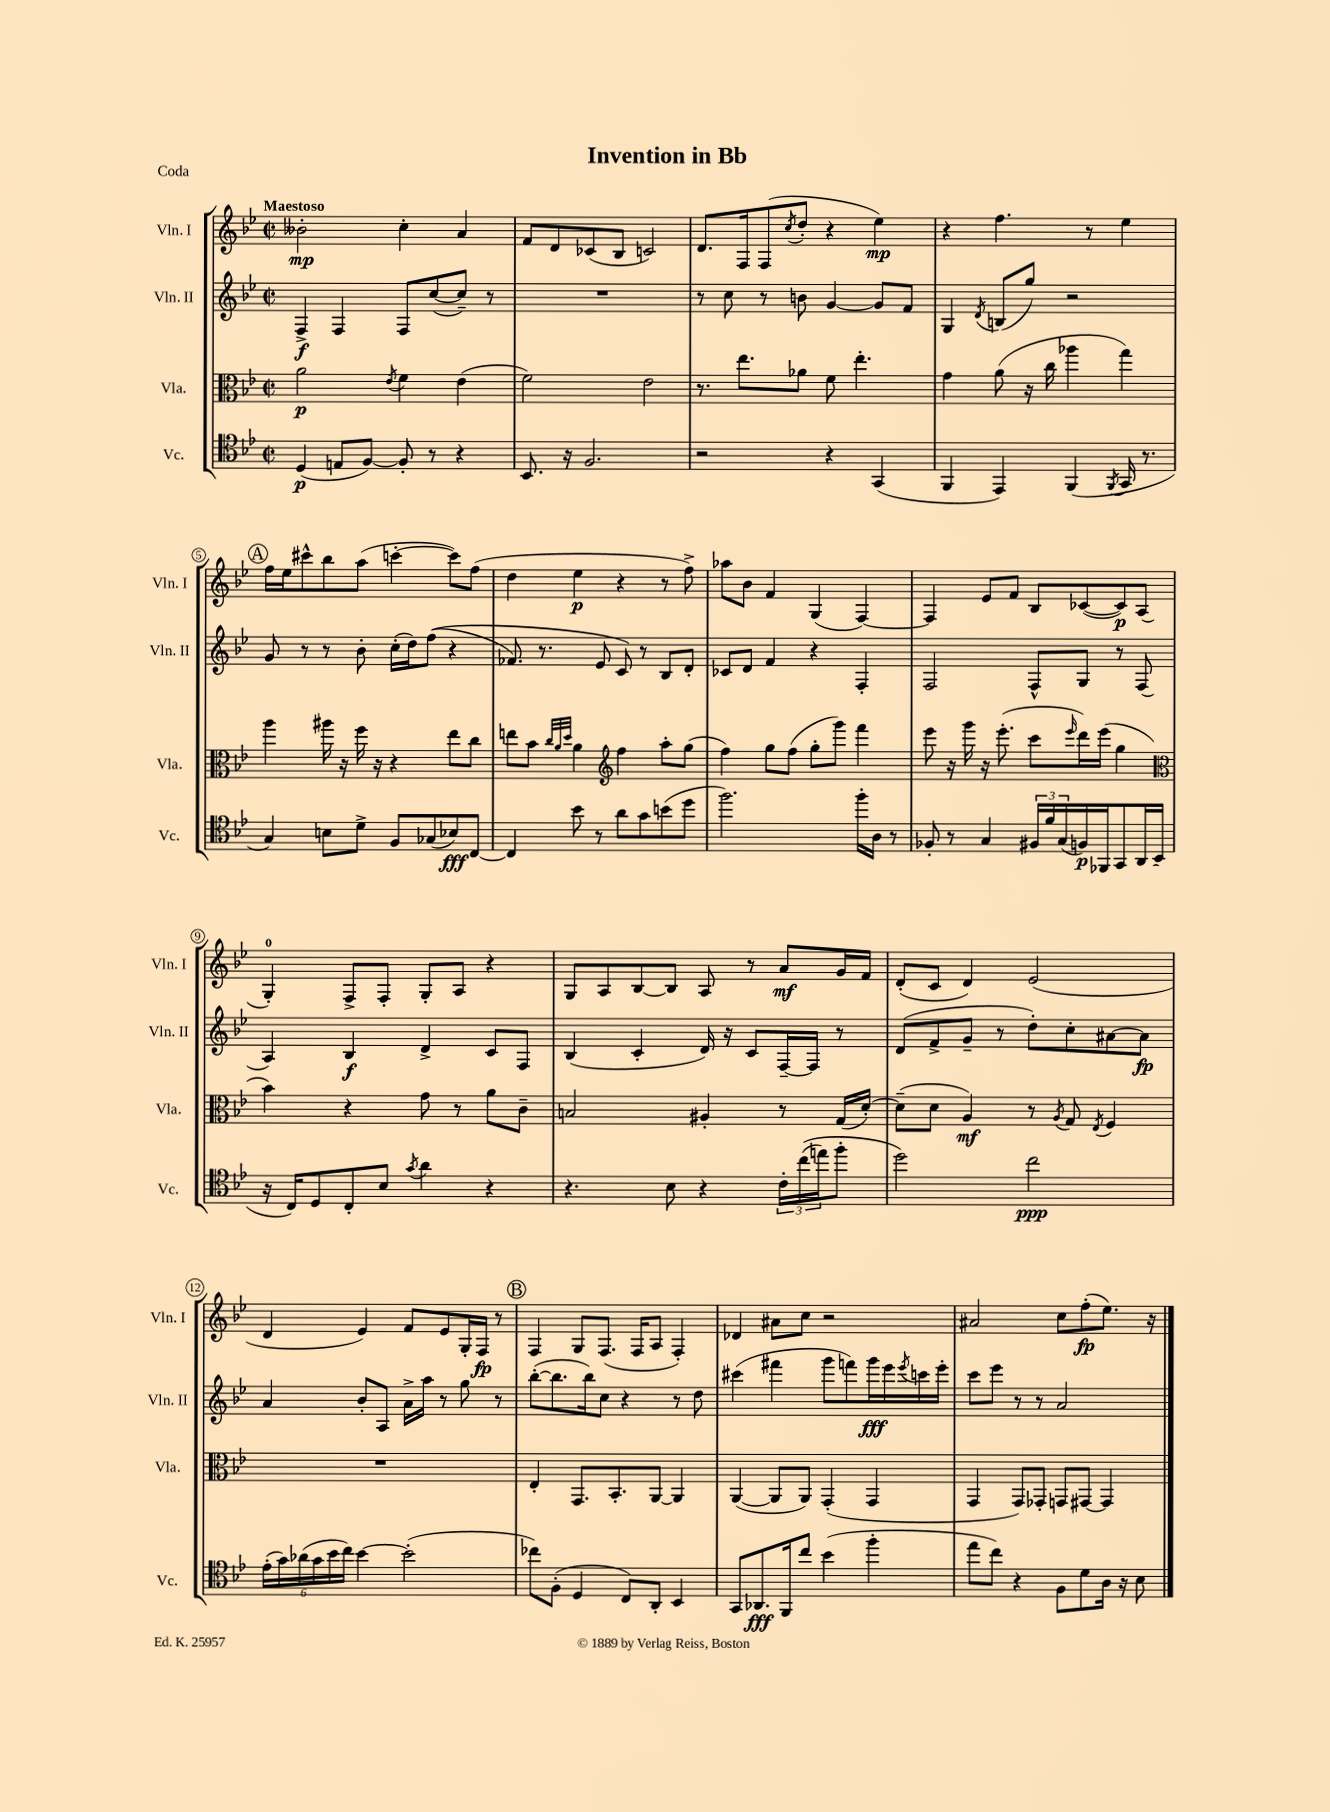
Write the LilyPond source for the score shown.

\header { title = "Invention in Bb" piece = "Coda" }
<<
\new StaffGroup <<
\new Staff = "s0" \with { instrumentName = "Vln. I" shortInstrumentName = "Vln. I" } {
    \clef treble \key bes \major \defaultTimeSignature \time 2/2 \tempo "Maestoso"
    beses'2-.\mp c''4-. a'4 |
    f'8 d'8 ces'8( bes8 c'2) |
    d'8. f16 f8( \acciaccatura { c''8 } d''8-. r4 ees''4\mp) |
    r4 f''4. r8 ees''4 |
    \mark \markup { \circle "A" } f''16 ees''16 cis'''8-^ bes''8 a''8( c'''4~-. c'''8) f''8( |
    d''4 ees''4\p r4 r8 f''8->) |
    aes''8 bes'8 f'4 g4( f4~) |
    f4 ees'8 f'8 bes8 ces'8~( ces'8\p) a8( |
    g4-0-.) f8-> f8-. g8-. a8 r4 |
    g8 a8 bes8~ bes8 a8 r8 a'8\mf g'16 f'16 |
    d'8-.( c'8 d'4) ees'2( |
    d'4 ees'4) f'8 ees'8 g16-. f16\fp r8 |
    \mark \markup { \circle "B" } f4 g8 f8.( f16 a8 f4-.) |
    des'4 ais'8 c''8 r2 |
    ais'2 c''8 f''8-.\fp( ees''8.) r16 \bar "|." |
}
\new Staff = "s1" \with { instrumentName = "Vln. II" shortInstrumentName = "Vln. II" } {
    \clef treble \key bes \major \defaultTimeSignature \time 2/2
    f4->\f f4 f8 c''8~( c''8--) r8 |
    R1 |
    r8 c''8 r8 b'8 g'4~ g'8 f'8 |
    g4 \acciaccatura { d'8 } b8( g''8) r2 |
    \mark \markup { \circle "A" } g'8 r8 r8 bes'8-. c''16-.( d''16) f''8(\( r4 |
    fes'8.) r8. ees'8 c'8\) r8 bes8 d'8-. |
    ces'8 d'8 f'4 r4 f4-. |
    f2 f8-^ g8 r8 f8( |
    a4) bes4\f d'4-> c'8 f8 |
    bes4( c'4-. d'16) r16 c'8 f16~-- f16 r8 |
    d'8( f'8-> g'8-- r8 d''8-.) c''8-. ais'8~ ais'8\fp |
    a'4 bes'8-. a8 a'16-> a''16 r8 g''8 r8 |
    \mark \markup { \circle "B" } bes''8~-.( bes''8. bes''16) c''8 r4 r8 d''8 |
    cis'''4( fis'''4 g'''8 f'''8) g'''16\fff ees'''16 \acciaccatura { ees'''8 } c'''16 ees'''16-. |
    c'''8 ees'''8 r8 r8 a'2 \bar "|." |
}
\new Staff = "s2" \with { instrumentName = "Vla." shortInstrumentName = "Vla." } {
    \clef alto \key bes \major \defaultTimeSignature \time 2/2
    a'2\p \acciaccatura { ees'8 } f'4 ees'4( |
    f'2) ees'2 |
    r8. ees''8. aes'8 f'8 ees''4.-. |
    g'4 a'8( r16 c''16 aes''4 g''4) |
    \mark \markup { \circle "A" } a''4 ais''16 r16 f''16 r16 r4 ees''8 c''8 |
    e''8 bes'8 \grace { c''32 a'32 d''32 } a'4 \clef treble f''4 a''8-. g''8( |
    f''4) g''8 f''8( g''8-. g'''8) f'''4 |
    ees'''8 r16 g'''16 r16 ees'''8.-.( c'''8 \grace { ees'''16 } d'''16) ees'''16( g''4 |
    \clef alto bes'4) r4 g'8 r8 a'8 c'8-- |
    b2 ais4-. r8 g16( d'16~-.) |
    d'8--( d'8 a4\mf) r8 \acciaccatura { a8 } g8 \acciaccatura { ees8 } f4 |
    R1 |
    \mark \markup { \circle "B" } ees4-. g,8. bes,8.-. a,8~ a,4 |
    a,4~( a,8 a,8) g,4-.( g,4 |
    g,4 g,8) ges,8-. g,8 gis,8~ gis,4 \bar "|." |
}
\new Staff = "s3" \with { instrumentName = "Vc." shortInstrumentName = "Vc." } {
    \clef tenor \key bes \major \defaultTimeSignature \time 2/2
    d4\p( e8 f8~) f8-. r8 r4 |
    bes,8. r16 f2. |
    r2 r4 g,4( |
    f,4 ees,4) f,4( \acciaccatura { f,8 } g,16 r8. |
    \mark \markup { \circle "A" } g4) b8 d'8-> f8 ges8( bes8\fff) c8~ |
    c4 bes'8 r8 a'8 g'8 b'8( d''8 |
    f''2.) f''16-. a16 r8 |
    fes8-. r8 g4 \tuplet 3/2 { fis16 f'16 g16( } f16\p) fes,16 g,8 a,16 bes,16( |
    r16 c16) d8 c8-. bes8 \acciaccatura { g'8 } a'4 r4 |
    r4. bes8 r4 \tuplet 3/2 { c'16-. c''16(\( e''16) } f''8-. |
    d''2\) c''2\ppp |
    \tuplet 6/4 { ees'16-.( g'16) aes'16( g'16 bes'16 c''16) } bes'4~ bes'2-.( |
    \mark \markup { \circle "B" } ces''8) f8-.( d4 c8) a,8-. bes,4 |
    g,8 aes,8.\fff f,16 c''8 bes'4( f''4-. |
    ees''8 c''8) r4 f8 d'8 a16 r16 bes8 \bar "|." |
}
>>
>>
\layout { \context { \Score \override BarNumber.stencil = #(make-stencil-circler 0.1 0.3 ly:text-interface::print) } }
